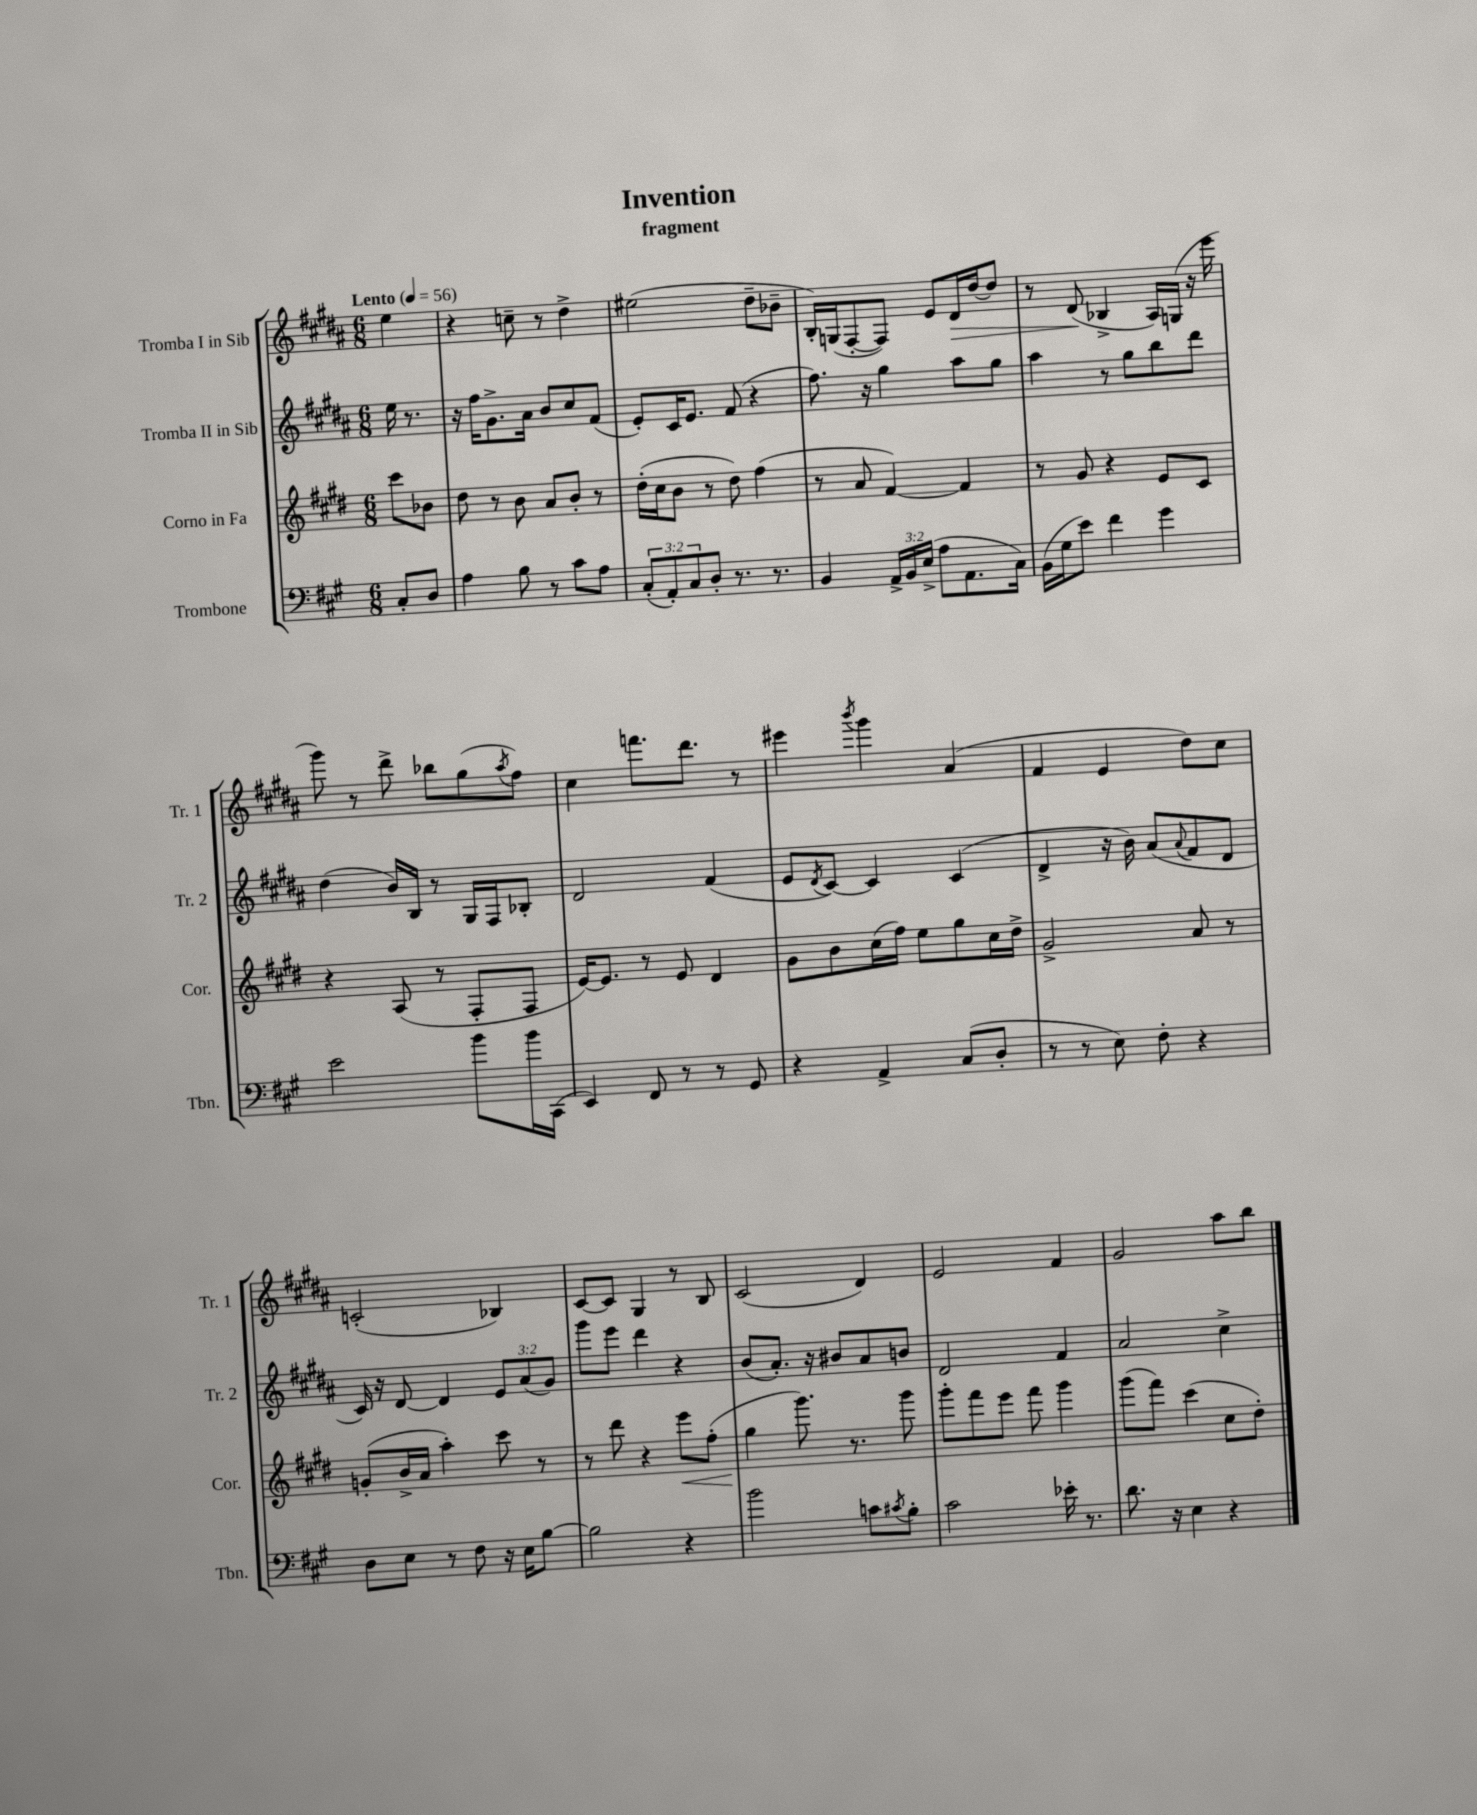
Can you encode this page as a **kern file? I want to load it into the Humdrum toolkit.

**kern	**kern	**dynam	**kern	**kern	**dynam
*part4	*part3	*part3	*part2	*part1	*part1
*staff4	*staff3	*staff3	*staff2	*staff1	*staff1
*I"Trombone	*I"Corno in Fa	*	*I"Tromba II in Sib	*I"Tromba I in Sib	*
*I'Tbn.	*I'Cor.	*	*I'Tr. 2	*I'Tr. 1	*
*clefF4	*clefG2	*	*clefG2	*clefG2	*
*k[f#c#g#]	*k[f#c#g#d#]	*	*k[f#c#g#d#a#]	*k[f#c#g#d#a#]	*
*M6/8	*M6/8	*	*M6/8	*M6/8	*
*MM56	*MM56	*	*MM56	*MM56	*
=	=	=	=	=	=
!	!	!	!	!LO:TX:a:B:t=Lento	!
8C#'/L	8ccc#\L	.	16ee\	4ee\	.
.	.	.	8.r	.	.
8D/J	8b-X\J	.	.	.	.
=1	=1	=1	=1	=1	=1
4A\	8dd#\	.	16r	4r	.
.	.	.	16ff#\KL	.	.
.	8r	.	8.g#^\	.	.
8B\	8b\	.	.	8ccn~\	.
.	.	.	16a#\Jk	.	.
8r	8a/L	.	8b/L	8r	.
8c#\L	8b'/J	.	8cc#/	4dd#^\	.
8A\J	8r	.	(8f#/J	.	.
=2	=2	=2	=2	=2	=2
(12C#'/L	(16dd#'\LL	.	8e'/L)	(2ee#X\	.
.	16cc#\J	.	.	.	.
12AA'/)	.	.	.	.	.
.	8b\J	.	16c#/K	.	.
12C#/	.	.	.	.	.
.	.	.	8.e/J	.	.
8D'/J	8r	.	.	.	.
8.r	8dd#\)	.	(8f#/	.	.
.	(4ff#\	.	4r	8dd#~\L	.
8.r	.	.	.	.	.
.	.	.	.	8b-X~\J	.
=3	=3	=3	=3	=3	=3
4BB/	8r	.	8.ff#\)	16B'/LL)	.
.	.	.	.	(16Gn/J	.
.	8a/	.	.	[8F#'/	.
.	.	.	16r	.	.
24AA^/LL	[4f#/)	.	4gg#\	8F#/J])	.
24BB/	.	.	.	.	.
(24E^/JJ	.	.	.	.	.
8A\L	.	.	.	8e/L	.
!	!	!	!	!	!LO:HP:b
8.AA\	4f#/]	.	8aa#\L	16d#/L	>
.	.	.	.	[16dd#/J	.
.	.	.	8gg#\J	8dd#/J]	.
16C#\Jk)	.	.	.	.	.
=4	=4	=4	=4	=4	=4
(16BB\LL	8r	.	4aa#\	8r	.
16G#\J	.	.	.	.	.
8e\J)	8g#/	.	.	(8d#/	.
4f#\	4r	.	8r	4B-X^/	]
.	.	.	8gg#\L	.	.
4g#\	8e/L	.	8bb\	16A#/LL)	.
.	.	.	.	(16Gn/JJ	.
.	8c#/J	.	8ddd#\J	16r	.
.	.	.	.	16eee\	.
!!LO:LB:g=z
=5	=5	=5	=5	=5	=5
2e\	4r	.	(4dd#\	8ggg#\)	.
.	.	.	.	8r	.
.	(8A/	.	16b/LL)	8ddd#^\	.
.	.	.	16B/JJ	.	.
.	8r	.	8r	8bb-X\L	.
8b\L	8F#'/L	.	16G#/LL	(8gg#\	.
.	.	.	16F#/J	.	.
.	.	.	.	8qaa#/	.
16b\L	8F#/J	.	8B-X'/J	8ff#\J)	.
(16CC#\JJ	.	.	.	.	.
=6	=6	=6	=6	=6	=6
4EE/)	[16e/KL)	.	2d#/	4cc#\	.
.	8.e/J]	.	.	.	.
8FF#/	8r	.	.	8.fffn\L	.
8r	8e/	.	.	.	.
.	.	.	.	8.ddd#\J	.
8r	4d#/	.	(4f#/	.	.
8GG#/	.	.	.	8r	.
=7	=7	=7	=7	=7	=7
4r	8g#\L	.	8e/L	4eee#X\	.
.	.	.	8qd#/	.	.
.	8b\	.	[8c#/J)	.	.
.	.	.	.	8qbbb/	.
4AA^/	(16cc#\L	.	4c#/]	4ggg#\	.
.	16ff#\JJ)	.	.	.	.
.	8ee\L	.	.	.	.
(8C#/L	8gg#\	.	(4c#/	(4a#/	.
8D'/J	16cc#\L	.	.	.	.
.	16dd#^\JJ	.	.	.	.
=8	=8	=8	=8	=8	=8
8r	2g#^/	.	4d#^/	4f#/	.
8r	.	.	.	.	.
8E\)	.	.	16r	4e/	.
.	.	.	16b\)	.	.
8F#'\	.	.	(8a#/L	.	.
.	.	.	8qqa#/	.	.
4r	8a/	.	8f#/	8dd#\L)	.
.	8r	.	8d#/J	8cc#\J	.
!!LO:LB:g=z
=9	=9	=9	=9	=9	=9
8D\L	(8gn'/L	.	16c#/)	(2cn'/	.
.	.	.	16r	.	.
8E\J	16b^/L	.	[8d#/	.	.
.	16a/JJ	.	.	.	.
8r	4aa'\)	.	4d#/]	.	.
8F#\	.	.	.	.	.
16r	8ccc#\	.	12e/L	4B-X/)	.
16E\KL	.	.	.	.	.
.	.	.	(12a#/	.	.
[8B\J	8r	.	.	.	.
.	.	.	12g#/J)	.	.
=10	=10	=10	=10	=10	=10
2B\]	8r	.	8ggg#\L	[8c#/L	.
.	8ddd#\	.	8eee\J	8c#/J]	.
.	4r	.	4ddd#\	4G#/	.
!	!	!LO:HP:b	!	!	!
4r	8eee\L	<	4r	8r	.
.	(8ff#'\J	.	.	8B/	.
=11	=11	=11	=11	=11	=11
2b\	4gg#\	.	(8b/L	(2c#/	.
.	.	.	8.a#'/J)	.	.
.	8.ggg#\)	[	.	.	.
.	.	.	16r	.	.
.	.	.	8b#X/L	.	.
.	8.r	.	.	.	.
8cn\L	.	.	8a#/	4d#/)	.
8qc#X/	.	.	.	.	.
8B'\J	8ggg#\	.	8bn/J	.	.
=12	=12	=12	=12	=12	=12
2c#\	8ggg#'\L	.	2d#/	2e/	.
.	8fff#\	.	.	.	.
.	8eee\J	.	.	.	.
.	8fff#\	.	.	.	.
16e-X'\	4ggg#\	.	4f#/	4f#/	.
8.r	.	.	.	.	.
=13	=13	=13	=13	=13	=13
8.d\	(8ggg#\L	.	2a#/	2g#/	.
.	8fff#\J)	.	.	.	.
16r	.	.	.	.	.
4E\	(4ccc#\	.	.	.	.
4r	8cc#\L	.	4cc#^\	8aa#\L	.
.	8dd#'\J)	.	.	8bb\J	.
==	==	==	==	==	==
*-	*-	*-	*-	*-	*-
